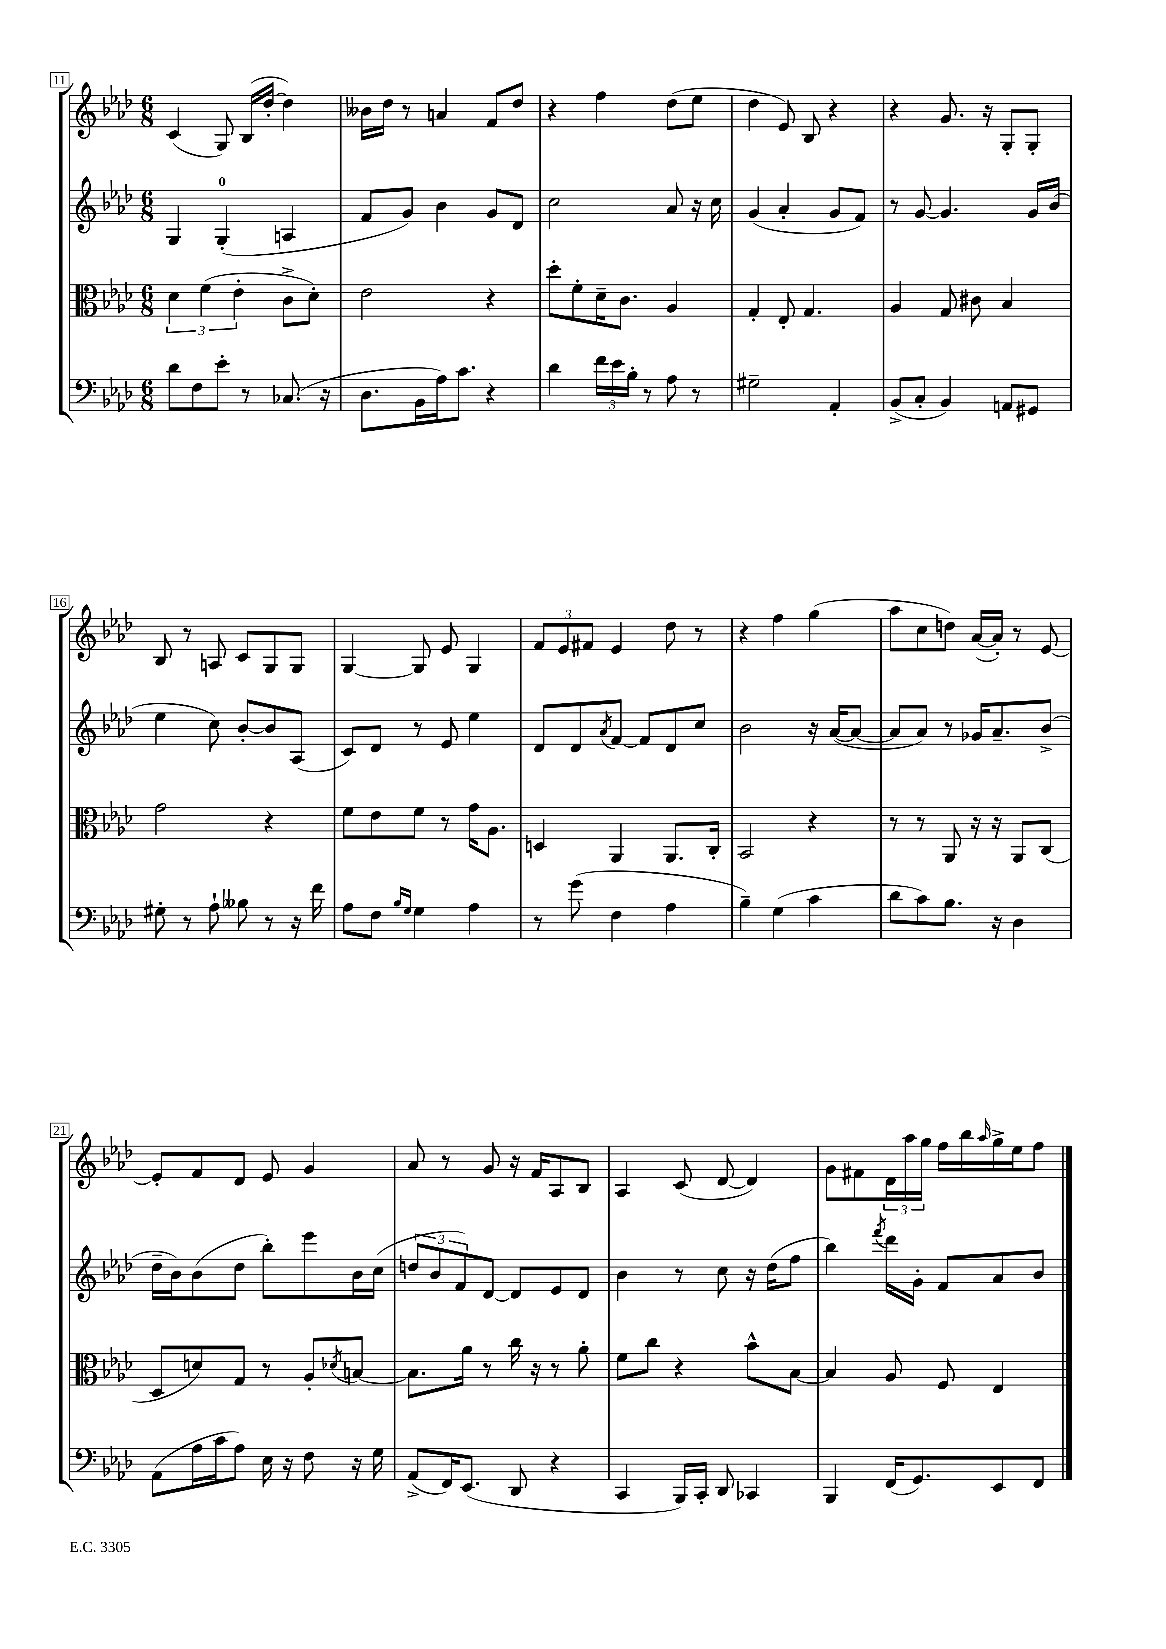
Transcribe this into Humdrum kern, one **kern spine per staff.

**kern	**kern	**kern	**kern
*staff4	*staff3	*staff2	*staff1
*clefF4	*clefC3	*clefG2	*clefG2
*k[b-e-a-d-]	*k[b-e-a-d-]	*k[b-e-a-d-]	*k[b-e-a-d-]
*M6/8	*M6/8	*M6/8	*M6/8
8d-	6d-	4G	(4c
8F	.	.	.
.	(6f	.	.
8e-'	.	(4G'	8G)
.	6e-'	.	.
8r	.	.	(16B-
.	.	.	[16dd-'
(8.C-	8c^	4A	4dd-])
.	8d-')	.	.
16r	.	.	.
=	=	=	=
8.D-	2e-	8f	16b--
.	.	.	16dd-
.	.	8g)	8r
16BB-	.	.	.
16A-)	.	4b-	4a
8.c	.	.	.
4r	4r	8g	8f
.	.	8d-	8dd-
=	=	=	=
4d-	8dd-'	2cc	4r
.	8f'	.	.
24f	16d-~	.	4ff
24e-	.	.	.
.	8.c	.	.
24B-'	.	.	.
8r	.	.	.
8A-	4A-	8a-	(8dd-
8r	.	16r	8ee-
.	.	16cc	.
=	=	=	=
2G#~	4G'	(4g	4dd-
.	8E-'	4a-'	8e-)
.	4.G	.	8B-
4AA-'	.	8g	4r
.	.	8f)	.
=	=	=	=
(8BB-^	4A-	8r	4r
8C'	.	[8g	.
4BB-)	8G	4.g]	8.g
.	8c#	.	.
.	.	.	16r
8AA	4B-	.	8G'
8GG#	.	16g	8G'
.	.	(16b-	.
=	=	=	=
8G#'	2g	4ee-	8B-
8r	.	.	8r
8A-`	.	8cc)	8A
8B--	.	[8b-'	8c
8r	4r	8b-]	8G
16r	.	(8A-	8G
16f	.	.	.
=	=	=	=
8A-	8f	8c)	[4G
8F	8e-	8d-	.
16qqB-	.	.	.
16qqG	.	.	.
4G	8f	8r	8G]
.	8r	8e-	8e-
4A-	16g	4ee-	4G
.	8.A-	.	.
=	=	=	=
8r	4D	8d-	12f
.	.	.	12e-
(8g	.	8d-	.
.	.	.	12f#
.	.	8qa-	.
4F	4AA-	[8f	4e-
.	.	8f]	.
4A-	8.AA-	8d-	8dd-
.	.	8cc	8r
.	16C'	.	.
=	=	=	=
4B-~)	2BB-	2b-	4r
(4G	.	.	4ff
4c	4r	16r	(4gg
.	.	([16a-	.
.	.	8a-_	.
=	=	=	=
8d-	8r	8a-]	8aa-
8c)	8r	8a-)	8cc
8.B-	8AA-	8r	8dd)
.	16r	16g-	([16a-
16r	16r	8.a-~	16a-'])
4D-	8AA-	.	8r
.	(8C	(8b-^	[8e-
=	=	=	=
(8AA-	8D-	16dd-~	8e-']
.	.	16b-)	.
16A-	8d)	(8b-	8f
16c	.	.	.
8A-)	8G	8dd-	8d-
16E-	8r	8bb-')	8e-
16r	.	.	.
8F	8A-'	8eee-	4g
.	8qd-	.	.
16r	[8B	16b-	.
16G	.	(16cc	.
=	=	=	=
(8AA-^	8.B]	12dd	8a-
.	.	12b-	.
16FF)	.	.	8r
.	.	12f)	.
(8.EE-	16a-	.	.
.	8r	[8d-	8g
8DD-	16cc	8d-]	16r
.	16r	.	16f
4r	8r	8e-	8A-
.	8a-'	8d-	8B-
=	=	=	=
4CC	8f	4b-	4A-
.	8cc	.	.
16BBB-)	4r	8r	(8c
16CC'	.	.	.
8DD-	.	8cc	[8d-
4CC-	8b-^^	16r	4d-])
.	.	(16dd-	.
.	[8B-	8ff	.
=	=	=	=
4BBB-	4B-]	4bb-)	8g
.	.	.	8f#
.	.	8qfff	.
(16FF	8A-	16ddd-	24d-
.	.	.	24aa-
8.GG)	.	16g'	.
.	.	.	24gg
.	8F	8f	16ff
.	.	.	16bb-
.	.	.	16qqaa-
8EE-	4E-	8a-	16gg^
.	.	.	16ee-
8FF	.	8b-	8ff
==	==	==	==
*-	*-	*-	*-
